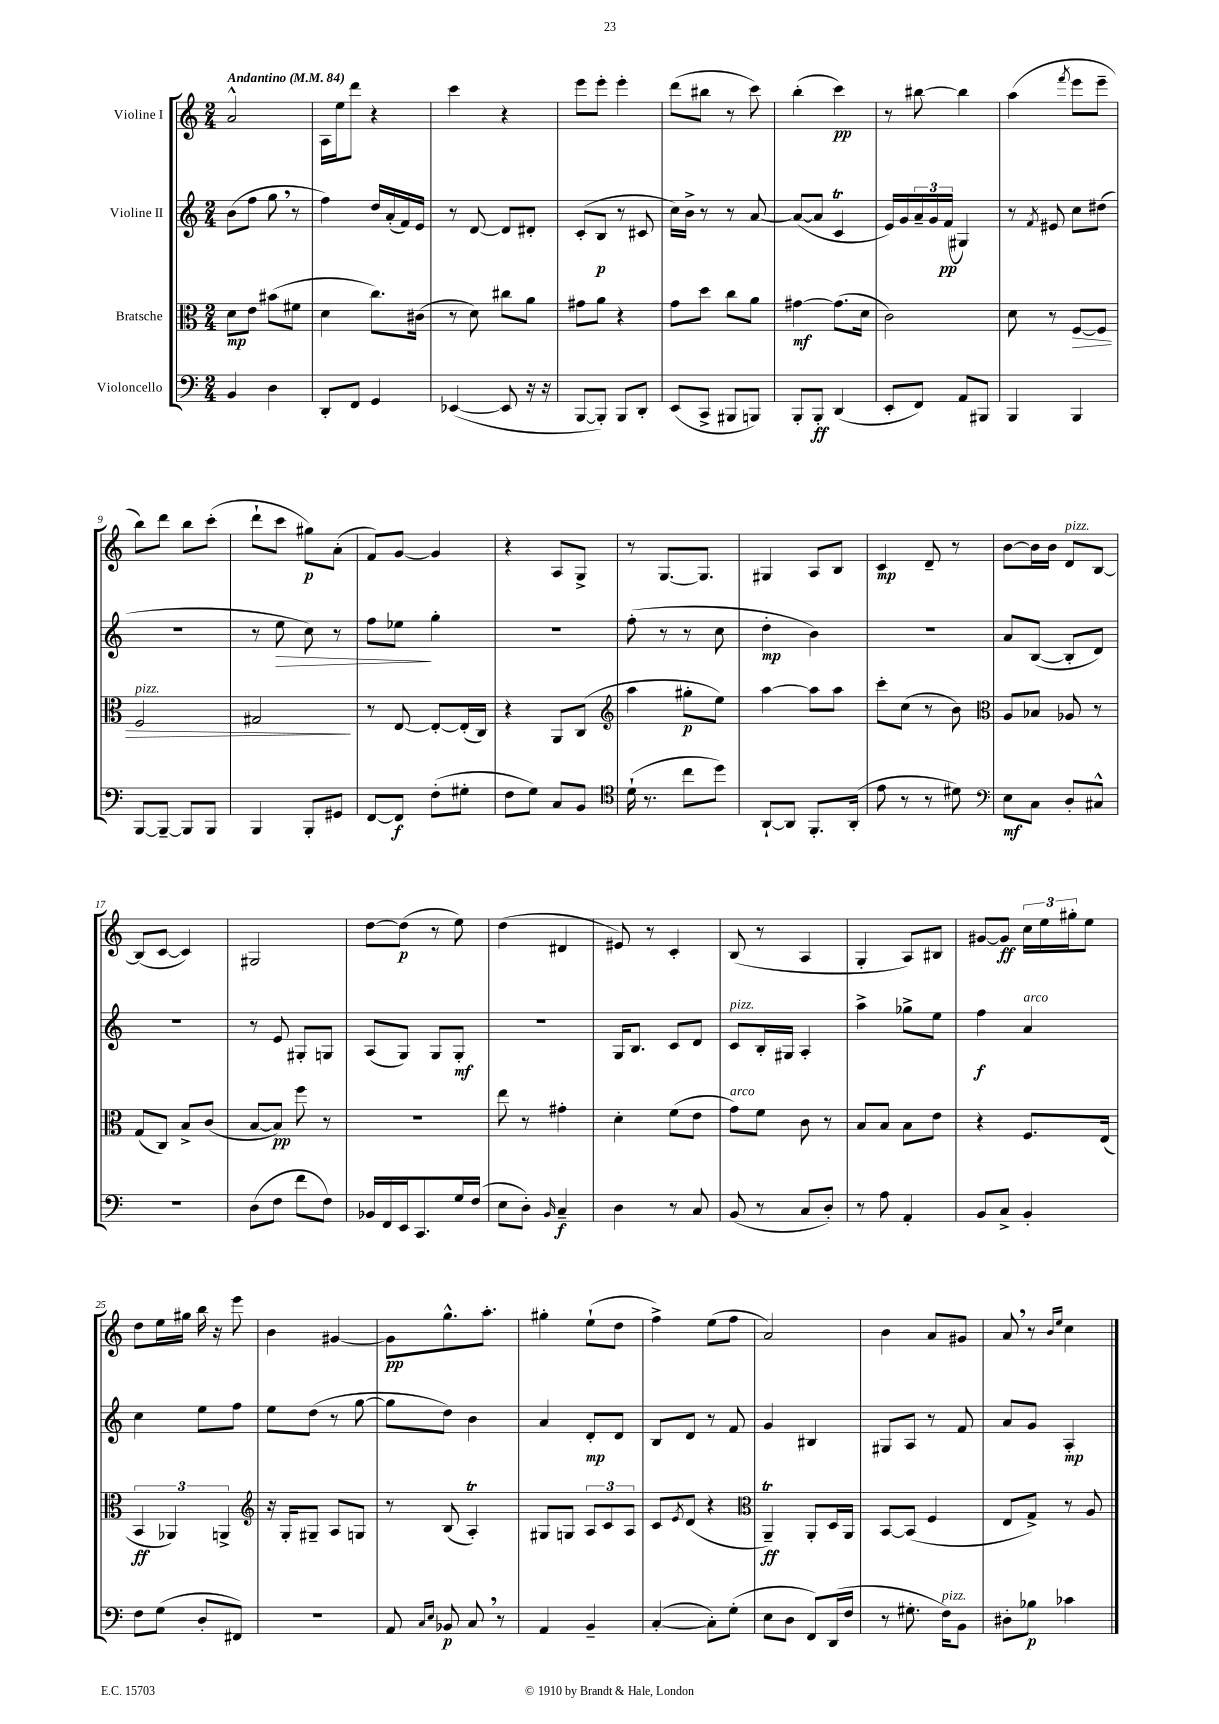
<<
\new StaffGroup <<
\new Staff = "s0" \with { instrumentName = "Violine I" } {
    \clef treble \key c \major \numericTimeSignature \time 2/4 \tempo "Andantino" 4 = 84
    a'2-^ |
    a16 e''16 d'''8 r4 |
    c'''4 r4 |
    e'''8 e'''8-. e'''4-. |
    d'''8( bis''8 r8 c'''8) |
    b''4-.( c'''4\pp) |
    r8 bis''8~ bis''4 |
    a''4( \acciaccatura { f'''8 } e'''8 e'''8-- |
    b''8) d'''8 b''8 c'''8-.( |
    d'''8-! c'''8 gis''8\p) a'8-.( |
    f'8) g'8~ g'4 |
    r4 a8 g8-> |
    r8 g8.~ g8. |
    gis4 a8 b8 |
    c'4\mp d'8-- r8 |
    b'8~ b'16 b'16 d'8^\markup { \italic "pizz." } b8~ |
    b8( c'8~ c'4) |
    gis2 |
    d''8~ d''8\p( r8 e''8) |
    d''4( dis'4 |
    eis'8) r8 c'4-. |
    b8( r8 a4 |
    g4-. a8) bis8 |
    gis'8~ gis'8\ff \tuplet 3/2 { c''16 e''16 gis''16-. } e''8 |
    d''8 e''16 gis''16 b''16 r16 e'''8 |
    b'4 gis'4~ |
    gis'8\pp g''8.-^ a''8.-. |
    gis''4-. e''8-!( d''8 |
    f''4->) e''8( f''8 |
    a'2) |
    b'4 a'8 gis'8 |
    a'8 \breathe r8 \grace { b'16 e''16 } c''4 \bar "|." |
}
\new Staff = "s1" \with { instrumentName = "Violine II" } {
    \clef treble \key c \major \numericTimeSignature \time 2/4
    b'8( f''8 g''8 \breathe r8 |
    f''4) d''16 a'16-.( f'16) e'16 |
    r8 d'8~ d'8 dis'8-. |
    c'8-.( b8\p r8 cis'8 |
    c''16) b'16-> r8 r8 a'8~ |
    a'8~( a'8 c'4\trill |
    e'16) g'16 \tuplet 3/2 { a'16-- g'16 f'16\pp( } gis4) |
    r8 \acciaccatura { f'8 } eis'8 c''8 dis''8( |
    R2 |
    r8 e''8\> c''8) r8 |
    f''8 ees''8\! g''4-. |
    R2 |
    f''8-.( r8 r8 c''8 |
    d''4-.\mp b'4) |
    R2 |
    a'8 b8~( b8-. d'8) |
    R2 |
    r8 e'8 gis8-. g8 |
    a8( g8) g8 g8-.\mf |
    r2 |
    g16 b8. c'8 d'8 |
    c'8^\markup { \italic "pizz." } b16-. gis16 a4-. |
    a''4-> ges''8-> e''8 |
    f''4\f a'4^\markup { \italic "arco" } |
    c''4 e''8 f''8 |
    e''8 d''8( r8 g''8~ |
    g''8 d''8) b'4 |
    a'4 d'8-.\mp d'8 |
    b8 d'8 r8 f'8 |
    g'4 bis4 |
    gis8 a8 r8 f'8 |
    a'8 g'8 a4-.\mp \bar "|." |
}
\new Staff = "s2" \with { instrumentName = "Bratsche" } {
    \clef alto \key c \major \numericTimeSignature \time 2/4
    d'8\mp e'8 bis'8( fis'8 |
    d'4 c''8.) cis'16( |
    r8 d'8) cis''8 a'8 |
    gis'8 a'8 r4 |
    g'8 d''8 c''8 a'8 |
    gis'4~\mf gis'8.( d'16 |
    c'2) |
    d'8 r8 f8~\> f8 |
    f2^\markup { \italic "pizz." } |
    gis2\! |
    r8 e8~ e8~-. e16-.( c16) |
    r4 a,8 c8( |
    \clef treble a''4 gis''8-.\p e''8) |
    a''4~ a''8 a''8 |
    c'''8-. c''8( r8 b'8) |
    \clef alto a8 bes8 aes8 r8 |
    g8( c8) b8-> c'8( |
    b8~ b8\pp) f''8 r8 |
    R2 |
    e''8 r8 gis'4-. |
    d'4-. f'8( e'8 |
    g'8^\markup { \italic "arco" }) f'8 c'8 r8 |
    b8 b8 b8 e'8 |
    r4 f8. e16( |
    \tuplet 3/2 { b,4\ff aes,4) a,4-> } |
    \clef treble r16 g16-. gis8-- a8 g8 |
    r8 b8( a4-.\trill) |
    gis8 g8 \tuplet 3/2 { a8 c'8 a8 } |
    c'8 \acciaccatura { e'8 } d'8( r4 |
    \clef alto a,4--\trill\ff) a,8-. d16 a,16 |
    b,8~ b,8( f4 |
    e8 g8->) r8 a8 \bar "|." |
}
\new Staff = "s3" \with { instrumentName = "Violoncello" } {
    \clef bass \key c \major \numericTimeSignature \time 2/4
    b,4 d4 |
    d,8-. f,8 g,4 |
    ees,4~( ees,8 r16 r16 |
    b,,8~ b,,8-.) b,,8 d,8-. |
    e,8( c,8-> bis,,8 b,,8) |
    b,,8-. b,,8-.\ff d,4( |
    e,8-. f,8) a,8 bis,,8 |
    b,,4 b,,4 |
    b,,8~ b,,8~-- b,,8 b,,8 |
    b,,4 b,,8-. gis,8 |
    f,8~ f,8\f f8-.( gis8-. |
    f8 g8) c8 b,8 |
    \clef tenor d'16-!( r8. c''8 d''8) |
    a,8~-! a,8 f,8.-. a,16-.( |
    e'8 r8 r8 dis'8) |
    \clef bass e8\mf c8 d8-. cis8-^ |
    R2 |
    d8( f8 f'8 f8) |
    bes,16 f,16 e,16 c,8. g16 f16( |
    e8 d8-.) \grace { b,16 } c4--\f |
    d4 r8 c8 |
    b,8( r8 c8 d8-.) |
    r8 a8 a,4-. |
    b,8 c8-> b,4-. |
    f8 g8( d8-. fis,8) |
    R2 |
    a,8 \grace { c16 e16 } bes,8\p c8 \breathe r8 |
    a,4 b,4-- |
    c4~-.( c8-.) g8-.( |
    e8 d8 f,8) d,16( f16 |
    r8 gis8.-. f16^\markup { \italic "pizz." }) b,8 |
    dis8-. bes8\p ces'4 \bar "|." |
}
>>
>>
